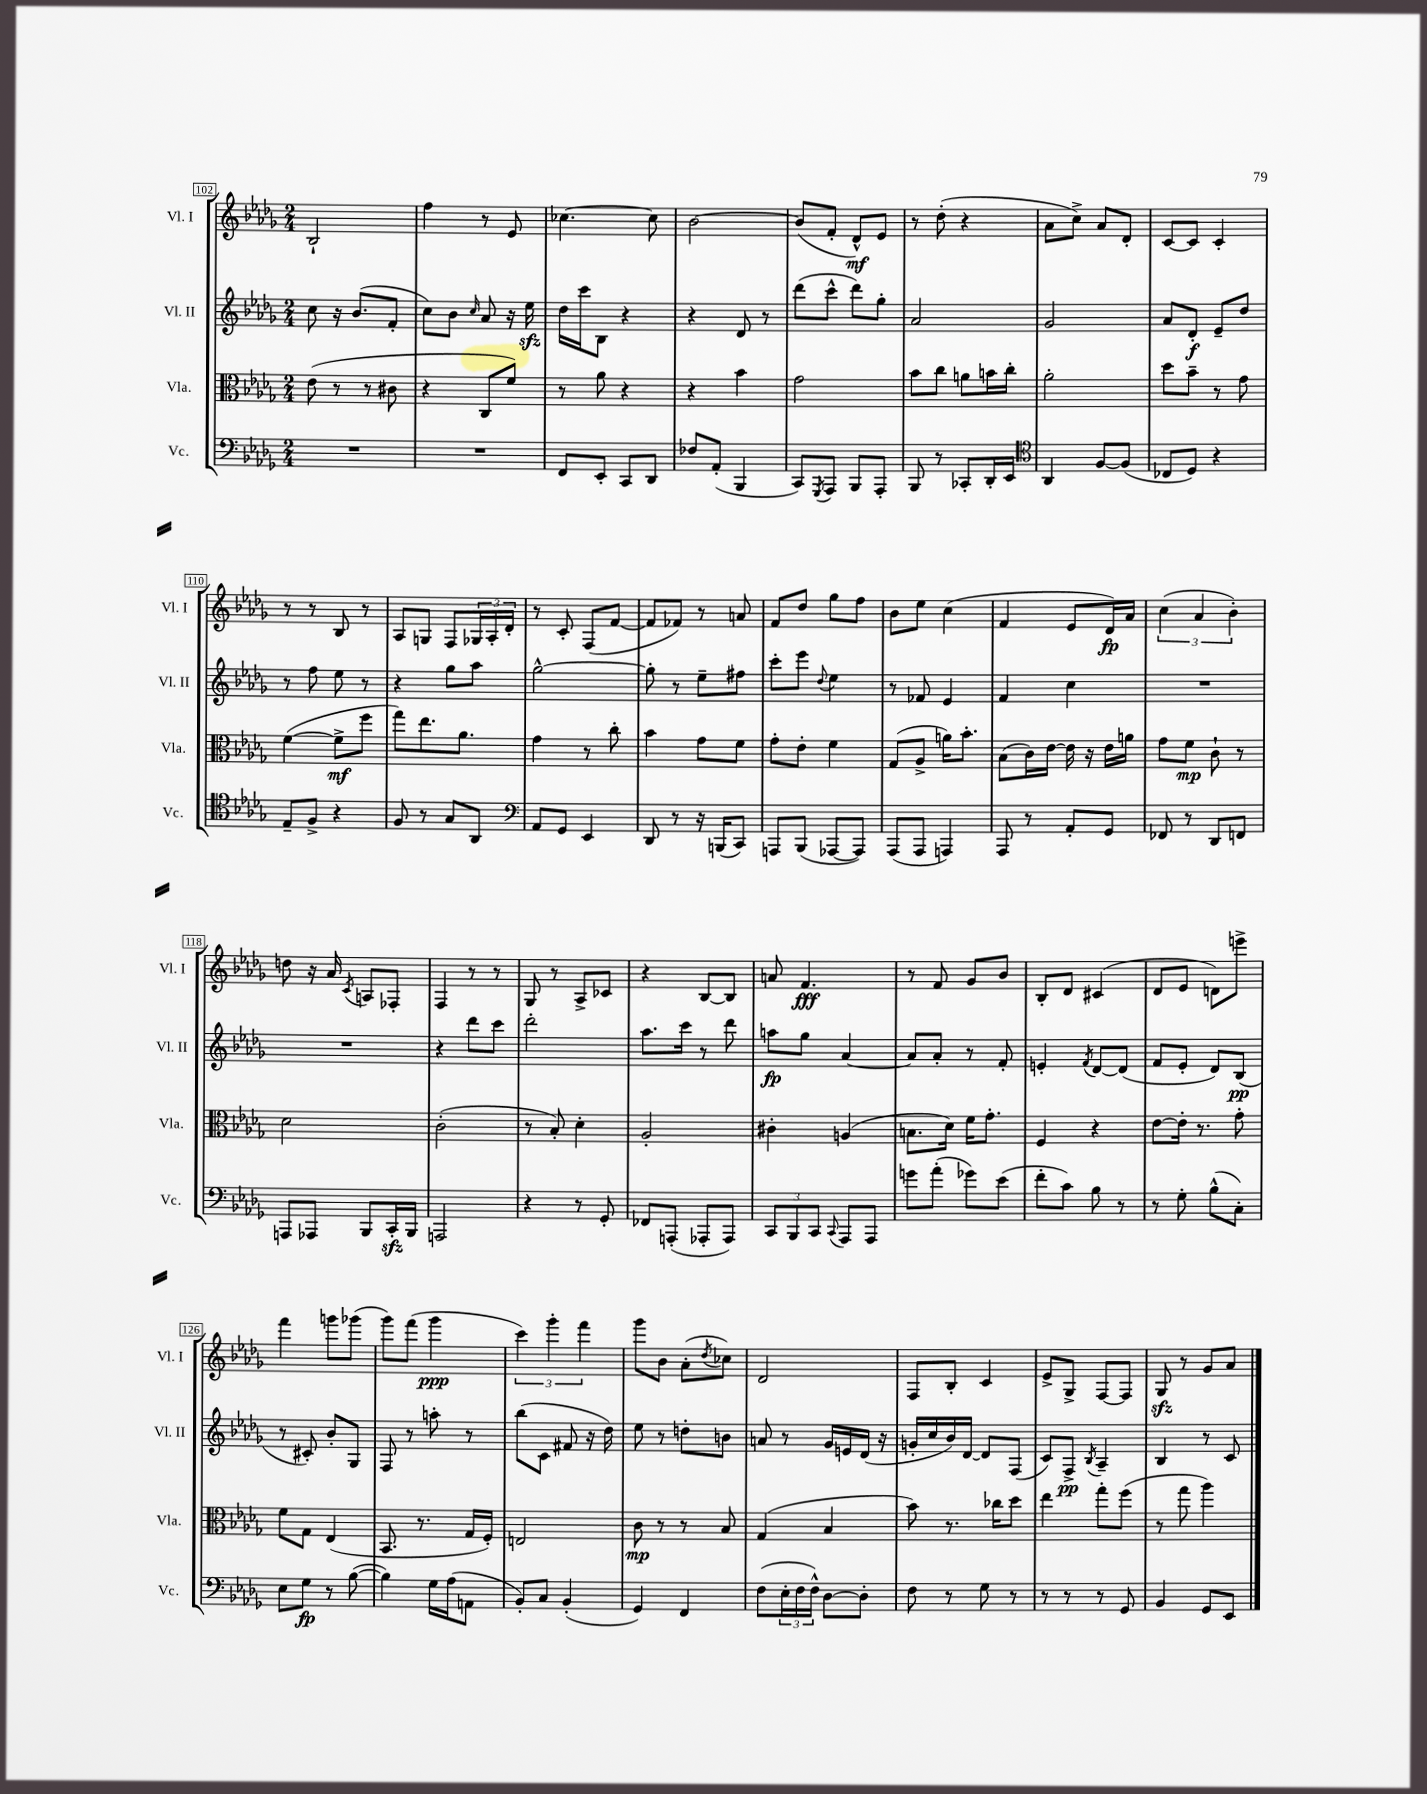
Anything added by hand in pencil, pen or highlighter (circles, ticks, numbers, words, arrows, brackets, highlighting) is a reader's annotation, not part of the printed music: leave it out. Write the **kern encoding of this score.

**kern	**kern	**kern	**kern
*staff4	*staff3	*staff2	*staff1
*clefF4	*clefC3	*clefG2	*clefG2
*k[b-e-a-d-g-]	*k[b-e-a-d-g-]	*k[b-e-a-d-g-]	*k[b-e-a-d-g-]
*M2/4	*M2/4	*M2/4	*M2/4
2r	(8e-	8cc	2B-`
.	8r	16r	.
.	.	(8.b-	.
.	8r	.	.
.	8c#	8f'	.
=	=	=	=
2r	4r	8cc)	4ff
.	.	8b-	.
.	.	16qqcc	.
.	8C	8a-	8r
.	8f)	16r	8e-
.	.	16ee-	.
=	=	=	=
8FF	8r	16dd-	[4.cc-
.	.	16ccc	.
8EE-'	8a-	8B-	.
8CC	4r	4r	.
8DD-	.	.	8cc-]
=	=	=	=
8F-	4r	4r	[2b-
(8AA-'	.	.	.
4BBB-	4b-	8d-	.
.	.	8r	.
=	=	=	=
8CC)	2g-	(8ddd-	(8b-]
8qGGG-	.	.	.
8AAA-	.	8ccc^^	8f'
8BBB-	.	8ddd-)	8d-^^)
8AAA-'	.	8gg-'	8e-
=	=	=	=
8BBB-	8b-	2a-	8r
8r	8cc	.	(8dd-'
8CC-'	8a	.	4r
16DD-'	16b	.	.
16EE-	16cc'	.	.
=	=	=	=
*clefC4	*	*	*
4AA-	2a-'	2g-	8a-
.	.	.	8cc^)
[8F	.	.	8a-
(8F]	.	.	8d-'
=	=	=	=
8C-	8dd-	8a-	[8c
8D-)	8b-~	8d-'	8c]
4r	8r	8e-~	4c'
.	8g-	8dd-	.
=	=	=	=
8E-~	([4f	8r	8r
8F^	.	8ff	8r
4r	8f^]	8ee-	8B-
.	8ff	8r	8r
=	=	=	=
8F	8gg-)	4r	8A-
8r	8.ee-	.	8G
8G-	.	8gg-	8F
.	8.a-	.	.
8AA-	.	8aa-	24G-
.	.	.	24A-'
.	.	.	24d-'
=	=	=	=
*clefF4	*	*	*
8AA-	4g-	[2gg-^^	8r
8GG-	.	.	8c'
4EE-	8r	.	(8F
.	8cc'	.	[8f
=	=	=	=
8DD-	4b-	8gg-']	8f]
8r	.	8r	8f-)
16r	8g-	8ee-~	8r
(16BBB	.	.	.
8CC)	8f	8ff#	8a
=	=	=	=
8AAA	8g-'	8ccc'	8f
(8BBB-	8e-'	8eee-	8dd-
.	.	8qqdd-	.
[8AAA-	4f	4ee-	8gg-
8AAA-])	.	.	8ff
=	=	=	=
(8AAA-	(8G-	8r	8b-
8AAA-	8A-^	8f-	8ee-
4AAA)	16a)	4e-	(4cc
.	8.b-'	.	.
=	=	=	=
8AAA-	(8B-	4f	4f
8r	16c)	.	.
.	[16e-	.	.
8AA-'	16e-]	4cc	8e-
.	16r	.	.
8GG-	16e-	.	16d-)
.	16a	.	16a-
=	=	=	=
8FF-	8g-	2r	(6cc
8r	8f	.	.
.	.	.	6a-
8DD-	8c`	.	.
.	.	.	6b-')
8FF	8r	.	.
=	=	=	=
8AAA	2d-	2r	8dd
8AAA-	.	.	16r
.	.	.	16a-
.	.	.	8qc
8BBB-	.	.	8A
16CC'	.	.	8F-'
16BBB-	.	.	.
=	=	=	=
2AAA	(2c'	4r	4F
.	.	8ddd-	8r
.	.	8ccc	8r
=	=	=	=
4r	8r	2ddd-'	8G-
.	8B-')	.	8r
8r	4d-'	.	8A-^
8GG-'	.	.	8c-
=	=	=	=
8FF-	2A-'	8.aa-	4r
(8AAA'	.	.	.
.	.	16ccc	.
8AAA-'	.	8r	[8B-
8AAA-)	.	8ddd-	8B-]
=	=	=	=
12CC	4c#'	8aa	8a
12BBB-	.	.	.
.	.	8gg-	4.f
12CC	.	.	.
8qqCC	.	.	.
8AAA-	(4A	[4a-	.
8AAA-	.	.	.
=	=	=	=
8g	8.B	8a-]	8r
(8a-'	.	8a-'	8f
.	16d-)	.	.
8g-)	16f	8r	8g-
.	8.g-'	.	.
(8e-	.	8f'	8b-
=	=	=	=
8f'	4F	4e'	8B-'
8c)	.	.	8d-
.	.	8qf	.
8B-	4r	[8d-	(4c#
8r	.	(8d-]	.
=	=	=	=
8r	[8e-	8f	8d-
8G-'	16e-']	8e-'	8e-
.	8.r	.	.
(8B-^^	.	8d-)	8d)
8C')	8g-'	(8B-	8eee^
=	=	=	=
8E-	8f	8r	4fff
8G-	8G-	8c#')	.
8r	(4E-	8b-'	8ggg
([8B-	.	8G-	(8ggg-
=	=	=	=
4B-])	8.BB-	8F	8ggg-)
.	.	8r	(8fff
.	8.r	.	.
16G-	.	8aa'	4ggg-
(16A-	.	.	.
8AA	16G-	8r	.
.	16F')	.	.
=	=	=	=
8BB-')	2E	(8bb-	6ccc)
8C	.	8c	.
.	.	.	6ggg-'
(4BB-'	.	8f#	.
.	.	.	6fff
.	.	16r	.
.	.	16dd-)	.
=	=	=	=
4GG-)	8c	8ee-	8ggg-
.	8r	8r	8b-
4FF	8r	8dd'	(8a-'
.	.	.	8qdd-
.	8B-	8b	8cc-)
=	=	=	=
(8F	(4G-	8a	2d-
24E-'	.	8r	.
24F	.	.	.
24F^^)	.	.	.
[8D-	4B-	16g-	.
.	.	16e	.
8D-']	.	(16d-	.
.	.	16r	.
=	=	=	=
8F	8b-)	16g'	8F
.	.	16cc	.
8r	8.r	16b-)	8B-'
.	.	[16d-	.
8G-	.	8d-]	4c
.	16cc-	.	.
8r	8dd-	(8F	.
=	=	=	=
8r	4ee-	8c)	8e-^
8r	.	8F^	8G-^
.	.	8qB-	.
8r	8gg-'	4A-~	[8F
8GG-	(8ff	.	8F]
=	=	=	=
4BB-	8r	4B-	8G-
.	8gg-	.	8r
8GG-	4aa-)	8r	8g-
8EE-	.	8c	8a-
==	==	==	==
*-	*-	*-	*-
